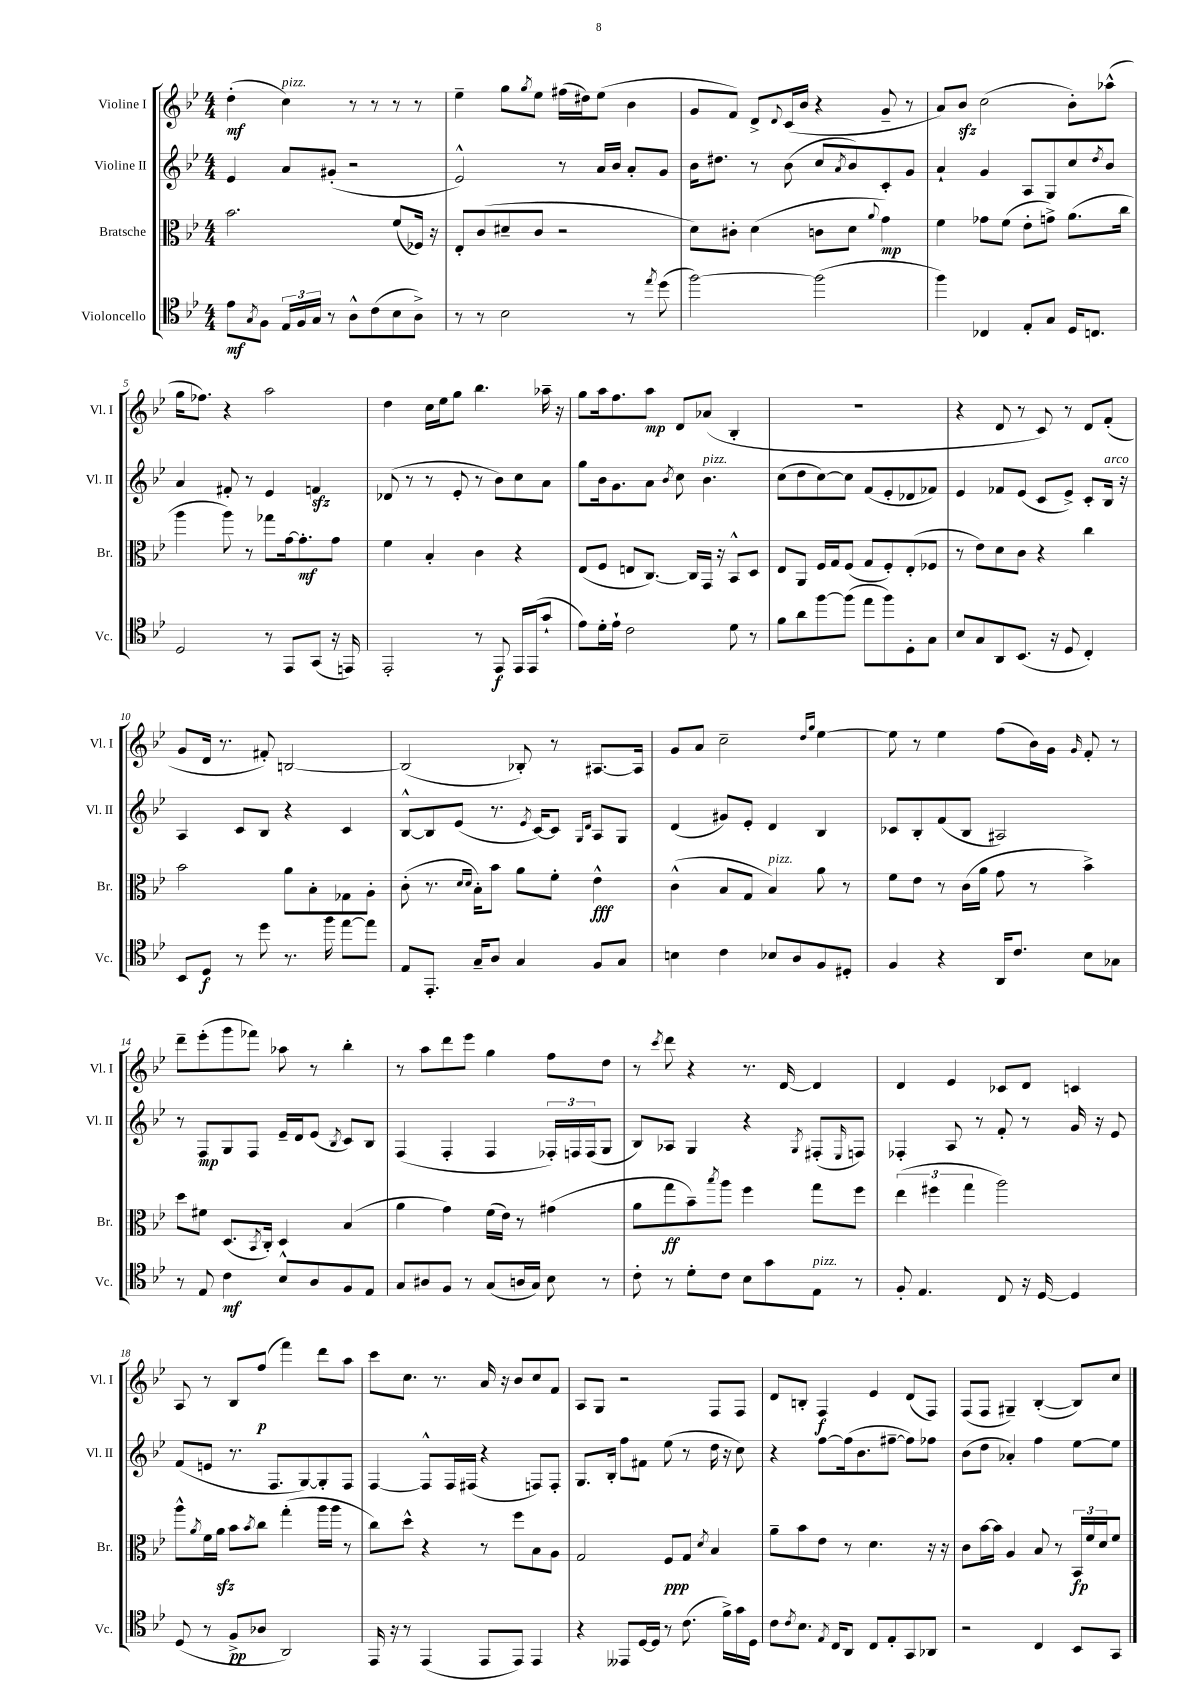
<<
\new StaffGroup <<
\new Staff = "s0" \with { instrumentName = "Violine I" shortInstrumentName = "Vl. I" } {
    \clef treble \key bes \major \numericTimeSignature \time 4/4
    d''4-.\mf( c''4^\markup { \italic "pizz." }) r8 r8 r8 r8 |
    ees''4-- g''8 \acciaccatura { g''8 } ees''8 fis''16( dis''16) ees''8( bes'4 |
    g'8 f'8) d'8-> \appoggiatura { d'8 } c'16( bes'16 r4 g'8-- r8 |
    a'8) bes'8\sfz c''2( bes'8-.) aes''8-^( |
    g''16 fes''8.) r4 a''2 |
    d''4 c''16 ees''16 g''8 bes''4. aes''16-- r16 |
    g''8 a''16 f''8. a''8\mp d'8 aes'8( bes4-. |
    R1 |
    r4 d'8 r8 c'8) r8 d'8 f'8-.( |
    g'8 d'16 r8. fis'8-.) b2~ |
    b2( bes8-.) r8 ais8.~ ais16 |
    g'8 a'8 c''2-- \grace { d''16 g''16 } ees''4~ |
    ees''8 r8 ees''4 f''8( bes'16) g'16 \grace { g'16 } f'8-. r8 |
    d'''8-- ees'''8-.( g'''8 fes'''8) aes''8 r8 bes''4-. |
    r8 a''8 d'''8 ees'''8 g''4 f''8 d''8 |
    r8 \acciaccatura { c'''8 } d'''8 r4 r8. d'16~ d'4 |
    d'4 ees'4 ces'8 d'8 c'4 |
    a8 r8 bes8 f''8\p( f'''4) d'''8 a''8 |
    c'''8 c''8. r8. a'16 r16 bes'8 c''8 f'8 |
    a8 g8 r2 f8 f8 |
    d'8 b8-. f4\f ees'4 d'8( f8) |
    f8( f8 gis4--) bes4~-.( bes8) c''8 \bar "|." |
}
\new Staff = "s1" \with { instrumentName = "Violine II" shortInstrumentName = "Vl. II" } {
    \clef treble \key bes \major \numericTimeSignature \time 4/4
    ees'4 a'8 gis'8-.( r2 |
    ees'2-^) r8 a'16 bes'16 a'8-. g'8 |
    bes'16 dis''8. r8 bes'8( c''8 \acciaccatura { a'8 } bes'8) c'8-. g'8 |
    a'4-! g'4 a8 g8 c''8 \acciaccatura { d''8 } bes'8 |
    a'4 fis'8-. r8 ees'4 f'4\sfz |
    des'8( r8 r8 ees'8-. r8 bes'8) c''8 a'8 |
    g''8 bes'16 g'8. a'8 \acciaccatura { bes'8 } c''8 bes'4.^\markup { \italic "pizz." } |
    c''8( d''8 c''8~) c''8 f'8( ees'8-. des'8 fes'8) |
    ees'4 fes'8 ees'8( c'8 ees'8->) c'8-. bes16^\markup { \italic "arco" } r16 |
    a4 c'8 bes8 r4 c'4 |
    bes8~-^ bes8 ees'8( r8. \acciaccatura { ees'8 } c'16~) c'8 \grace { g16 d'16 } a8 g8 |
    d'4( gis'8) ees'8-. d'4 bes4 |
    ces'8 bes8-. f'8( bes8 ais2) |
    r8 f8\mp g8 f8 ees'16-- d'16 ees'8( \acciaccatura { bes8 } c'8) bes8 |
    f4( f4-. f4 \tuplet 3/2 { fes16-.) f16 f16( } g8 |
    bes8) aes8 g4 r4 \acciaccatura { g8 } fis8-.( \grace { ees16 } f8) |
    fes4-. a8 r8 f'8-. r8 g'16 r16 ees'8 |
    f'8( e'8 r8. f8. g8~) g8-. f8 |
    f4~ f8-^ f16 fis16( r4 f8) f8-. |
    g8. bes16-. f''8 fis'8 ees''8( r8 d''16 r16 c''8) |
    r4 f''8~ f''16( bes'8. fis''8~-- fis''8) fes''8 |
    bes'8( d''8 aes'4-.) f''4 ees''8~ ees''8 \bar "|." |
}
\new Staff = "s2" \with { instrumentName = "Bratsche" shortInstrumentName = "Br." } {
    \clef alto \key bes \major \numericTimeSignature \time 4/4
    bes'2. f'8( fes16) r16 |
    ees8-. c'8( dis'8-- c'8 r2 |
    d'8) cis'8-. d'4( c'8 d'8 \appoggiatura { a'8 } g'4\mp) |
    f'4 ges'8 f'8( ees'8-. g'8->) a'8.( c''16 |
    a''4 a''8) r8 ges''8 g'16~ g'8.-.\mf g'8 |
    f'4 bes4-. c'4 r4 |
    ees8( f8 e8 c8.~) c16 g,16 r16 bes,8-^ d8 |
    ees8 a,8 f16 g16 f8( g8 f8-.) ees8-.( fes8 |
    r8 ees'8) d'8 c'8 r4 c''4 |
    bes'2 a'8 bes8-. ges8 a8-. |
    c'8-.( r8. \grace { d'16 d'16 } bes16-.) bes'8 a'8 f'8-. ees'4-^\fff |
    c'4-^( bes8 g8 bes4^\markup { \italic "pizz." }) a'8 r8 |
    f'8 ees'8 r8 c'16( a'16 g'8 r8 bes'4->) |
    d''8 fis'8 d8.( \acciaccatura { bes,8 } c16-.) d4 bes4( |
    a'4 g'4) f'16( ees'16) r8 gis'4( |
    a'8 g''8\ff bes'8--) \acciaccatura { bes''8 } a''8 f''4 g''8 f''8 |
    \tuplet 3/2 { ees''4( fis''4 g''4 } a''2) |
    a''8-^ \acciaccatura { a'8 } f'16 a'16\sfz bes'8 \acciaccatura { bes'8 } c''8 g''4-.( a''16 a''16 r8 |
    c''8) d''8-^ r4 r8 f''8 bes8 a8 |
    g2 f8\ppp g8 \acciaccatura { d'8 } bes4 |
    a'8-- bes'8 ees'8 r8 d'4. r16 r16 |
    c'8 bes'16~ bes'16 a4 bes8 r8 \tuplet 3/2 { bes,16\fp f'16 d'16 } f'8 \bar "|." |
}
\new Staff = "s3" \with { instrumentName = "Violoncello" shortInstrumentName = "Vc." } {
    \clef tenor \key bes \major \numericTimeSignature \time 4/4
    ees'8\mf \acciaccatura { g8 } f8 \tuplet 3/2 { ees16 f16 g16 } r8 a8-^ c'8( bes8 a8->) |
    r8 r8 bes2 r8 \acciaccatura { ees''8 } d''8( |
    f''2~) f''2( |
    f''4) ces4 ees8-. g8 d16 c8. |
    d2 r8 ees,8 g,8( r16 e,16) |
    ees,2-. r8 ees,8\f ees,16 ees,16( g'8-! |
    ees'8) d'16-. ees'16-! c'2 d'8 r8 |
    f'8 a'8 f''8~ f''8( ees''8 f''8) d8-. g8 |
    bes8 g8 a,8 bes,8.( r16 d8 c4-.) |
    bes,8 d8\f r8 d''8 r8. f''16 ees''8~ ees''8 |
    ees8 ees,8.-. g16-- a8 g4 f8 g8 |
    b4 c'4 bes8 a8 f8 dis8-. |
    f4 r4 a,16 c'8. bes8 ges8 |
    r8 ees8 c'4\mf bes8-^ a8 f8 ees8 |
    g8 ais8 f8 r8 g8( a16 g16) bes8 r8 |
    c'8-. r8 d'8-. c'8 bes8 g'8 ees8^\markup { \italic "pizz." } r8 |
    f8-. ees4. c8 r16 d16~ d4 |
    d8( r8 f8->\pp aes8 a,2) |
    ees,16 r16 r8 ees,4( ees,8 ees,8) ees,4 |
    r4 eeses,8 d16~ d16 r8 c'8.( f'16->) g'16 d16 |
    c'8 \acciaccatura { c'8 } bes8. \acciaccatura { ees8 } c16 a,8 c8 ees8-. g,8 aes,8 |
    r2 c4 bes,8 g,8 \bar "|." |
}
>>
>>
